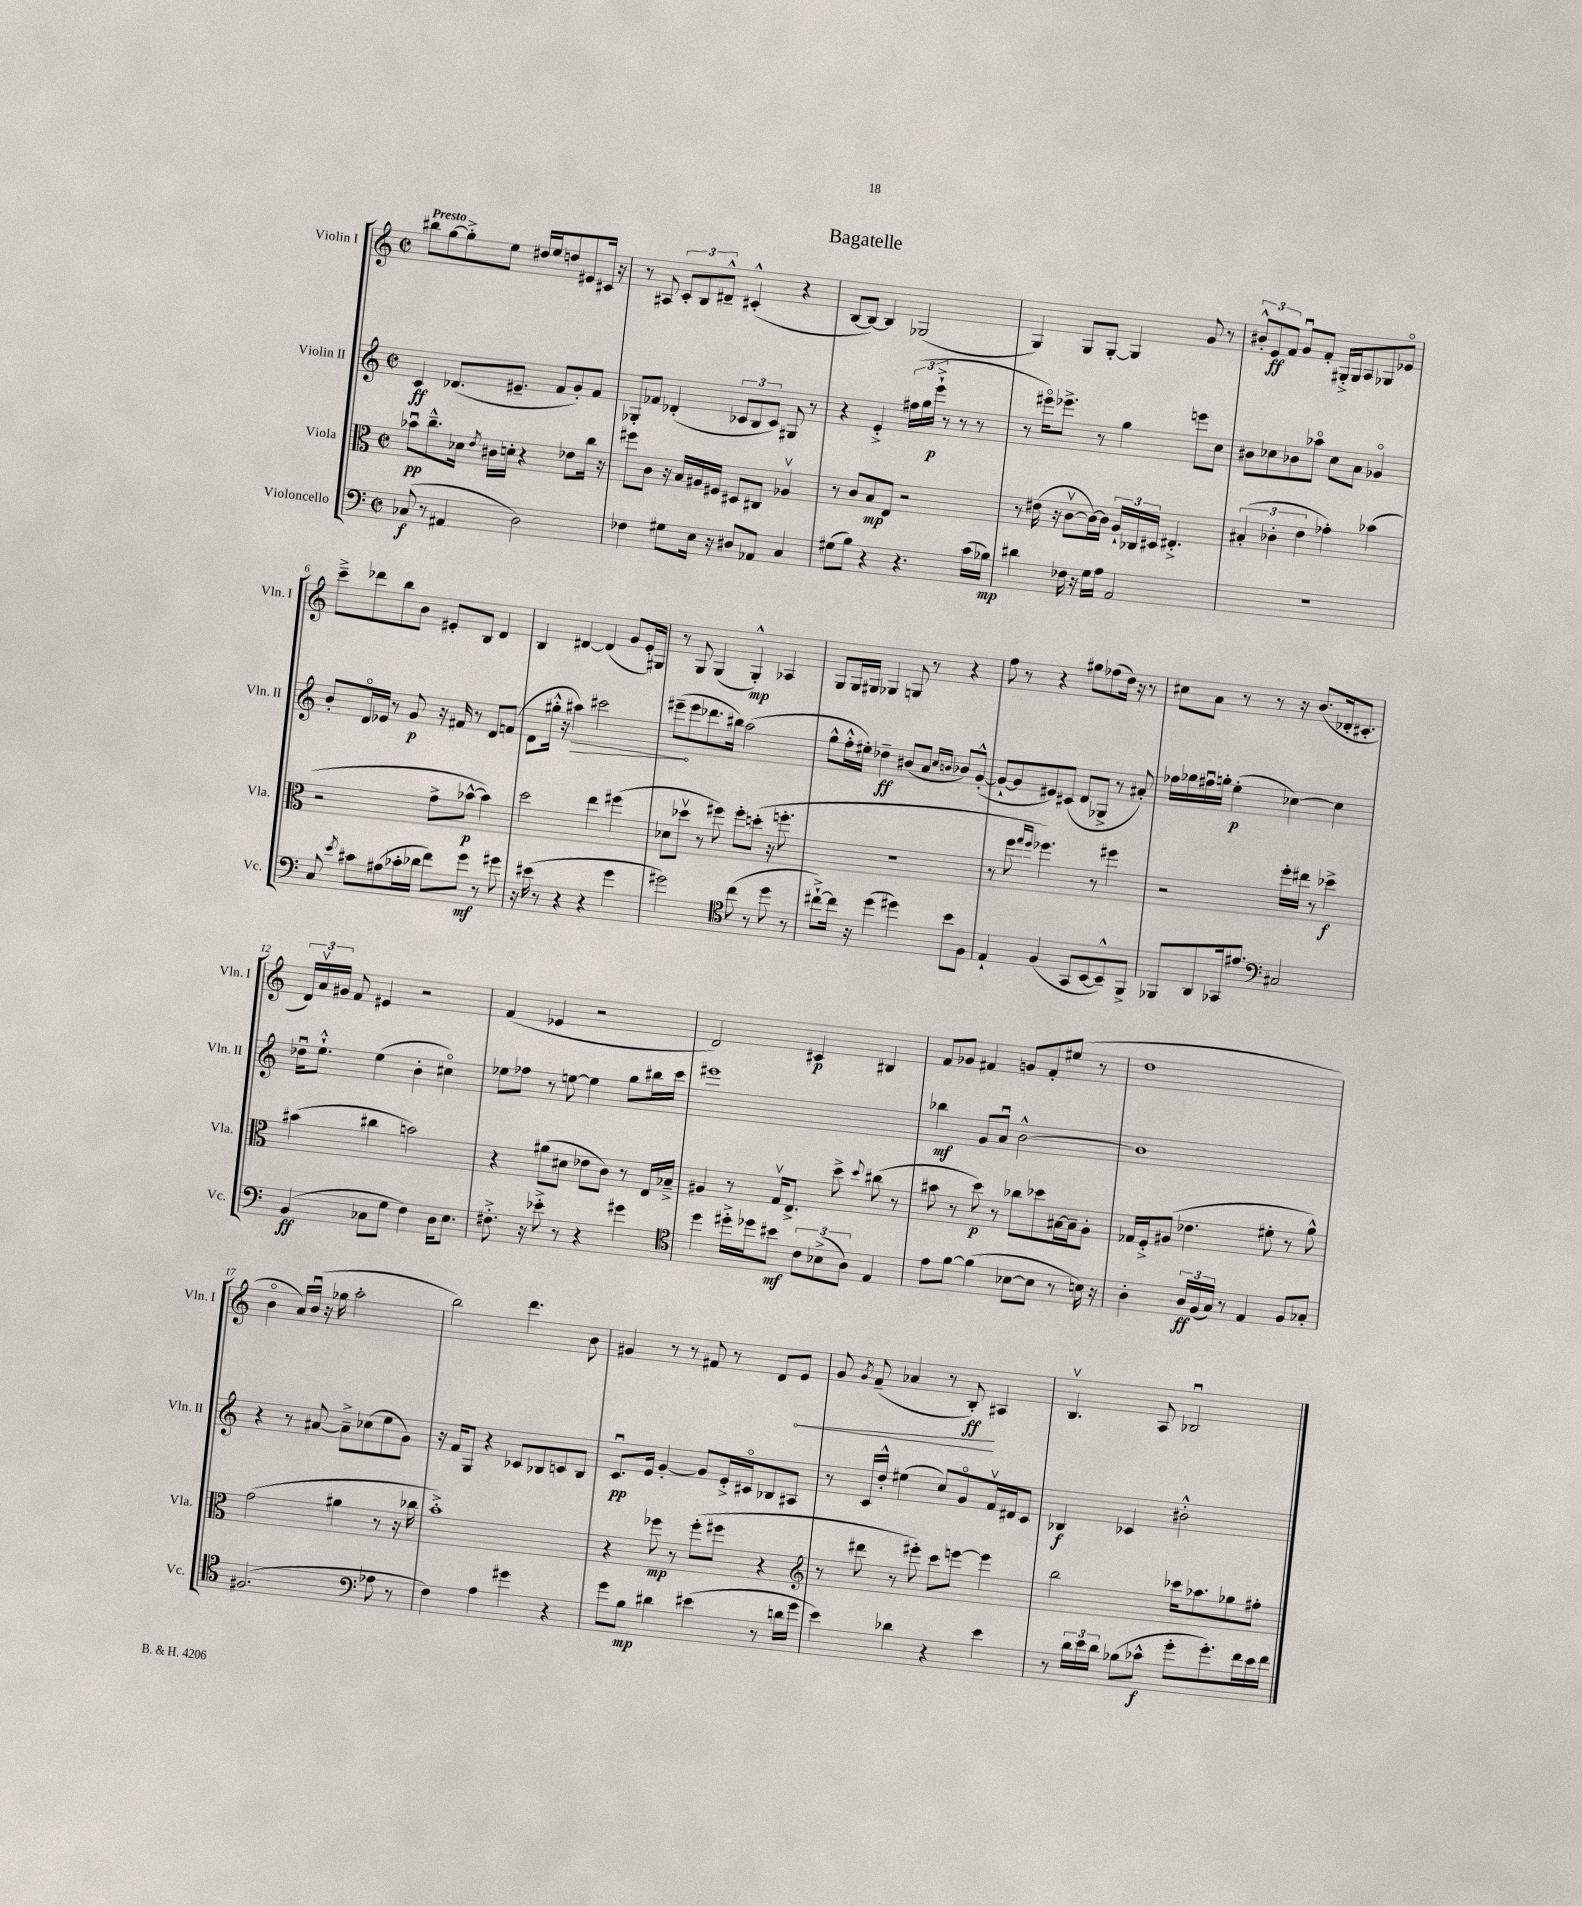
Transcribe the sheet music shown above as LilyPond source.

\header { title = "Bagatelle" }
<<
\new StaffGroup <<
\new Staff = "s0" \with { instrumentName = "Violin I" shortInstrumentName = "Vln. I" } {
    \clef treble \key c \major \defaultTimeSignature \time 2/2 \tempo "Presto"
    \autoBeamOff bis''8[ g''8~ g''8-.-> e''8] dis''16[ e''16 d''8 eis'8 cis'16] r16 |
    r8 ais8 \tuplet 3/2 { c'8[-. b8 dis'8]---^ } cis'4-.-^( r4 |
    b8[~ b8]~) b4 ges2( |
    g4) g8[ g8]~-. g4 g'8 r8 |
    \tuplet 3/2 { bis'8[-.-^ e'8\ff f'8] } g'8[\downbow f'8]-. gis16[-.-> gis16 a8 ges8 ees'8]\flageolet |
    c'''8[---> des'''8 b''8 b'8] eis'8[-. b8] d'4 |
    b4 dis'4~ dis'4( g'8[ e'16-.) gis16] |
    r8 g8 g4( g4-.-^\mp) aes4 |
    g8[ g16 gis16] ges4 g8 r8 r4 |
    f''8 r8 r4 gis''8[ fes''8( d''16]) r16 r8 |
    cis''8[ a'8] r8 r8 r16 b'8.[( des'16-. cis'8.]-. |
    \tuplet 3/2 { d'16[) a'16\upbow gis'16] } f'8 eis'4 r2 |
    f'4( ees'4 r2 |
    d'2) cis'4\p bis4 |
    f'8[ ges'8] fis'4 g'8[ fis'8-. eis''8]( r8 |
    d''1 |
    b'4\flageolet a'16[) b'16]\downbow( r16 ges''16 a''2-. |
    b''2) d'''4. b'8 |
    gis'4 r8 r8 fis'8 r8 d'8[ \once \override Hairpin.circled-tip = ##t e'8]\< |
    g'8 \acciaccatura { g'8 } f'8--( aes'4 r8 b8-.\ff\!) ais4 |
    b4.\upbow a8 bes2\downbow \bar "|." |
}
\new Staff = "s1" \with { instrumentName = "Violin II" shortInstrumentName = "Vln. II" } {
    \clef treble \key c \major \defaultTimeSignature \time 2/2
    \autoBeamOff c'4\ff des'8.[( eis'8.]-- f'8[ g'8-.) f'8] |
    ges8[-. fes'8] des'4-.( \tuplet 3/2 { ces'8[ b8 ces'8]) } gis8 r8 |
    r4 e'4-.-> \tuplet 3/2 { fis''16[( g''16 e'''16]-!->\p } r8 r8 r8 |
    r8 eis'''16[\flageolet) ees'''8.]-> r8 g''4 e'''8[ c''8] |
    bis'8[ ces''8 bes'8 aes''8]\flageolet ces''8[ a'8] ges'4\flageolet |
    b'8[-. d'16\flageolet ees'16] r8 g'8\p r16 fis'16 r8 d'8[ f'8]( |
    d'8[ gis''16]-.-^ r16 \once \override Hairpin.circled-tip = ##t ais''4\>) cis'''2 |
    eis'''8[--\!( eis'''8 des'''8. bis''16]) a''2( |
    g''8[-^ f''16-.-^ eis''16]-.) des''4--\ff bis'8[( a'8] \grace { c''16[ b'16] } bes'8[) g'8]~-.-^( |
    g'8[~-! g'8 eis'8) cis'8]( d'8[ ges8]-> r8 ais'8-.) |
    fes''16[ ges''16 fis''16\downbow g''16]-. e''4-.\p( ces''4~) ces''4 |
    des''16[\downbow e''8.]-!-^ e''4( b'4-. cis''4\flageolet) |
    ees''8[ fes''8] r8 e''8~ e''4 g''8[ bis''16 c'''16] |
    eis'''1 |
    bes''4\mf g'8[ a'8]\downbow b'2~-^ |
    b'1 |
    r4 r8 ais'8~ ais'8[---> ces''8( e''8 g'8]) |
    r16 f'16[ g8] r4 ces'8[ bes8 c'8 bes8] |
    c'8.[\downbow\pp e'16] g'4~-. g'8[ e'16-.-> cis'16\flageolet bes8 ais8] |
    r8 c'16[ d''16]-.-^ eis''4( c''8[) g'8\flageolet f'16\upbow dis'16 c'8] |
    bes4\f ces'4 bis'2-.-^ \bar "|." |
}
\new Staff = "s2" \with { instrumentName = "Viola" shortInstrumentName = "Vla." } {
    \clef alto \key c \major \defaultTimeSignature \time 2/2
    \autoBeamOff bes'8[\downbow\pp c''8.---^ des'16] \acciaccatura { e'8 } cis'16[ d'16]-. r4 ees'8[ c''16] r16 |
    fis''8[ c'8] r16 b16[ ais16 fis16] dis8[ cis8] aes4\upbow |
    r8 c'8[ b8\mp e8] r2 |
    r8 eis'16( r16 c'8[~\upbow c'16~) c'16] \tuplet 3/2 { a16[-! ces16 dis16] } eis4.-.-> |
    \tuplet 3/2 { bis4-.( ces'4-. e'4 } ges'4-.) bes'4( |
    r2 g'8[-> bes'8]~-^\p bes'4) |
    d''2 e''4 fis''4( |
    des'8[ des''8]\upbow r8 fis''8) fis''8[-. d''8]-.( r16 f''8.-. |
    R1 |
    r8 f''8 \grace { g''16[ f''16] } fes''4.) r8 fis''4 |
    r2 f''16[-. eis''16] r8 des''4->\f |
    bis'4( cis''4 b'2) |
    r4 ais'8[( dis'8] ees'8[ c'8]) r8 e16[ bes16]---> |
    ais4 r8 g16[\upbow e8.]-> d''8-> \appoggiatura { d''8 } cis''8( r8 |
    bis'8 r8 d''8\p) r8 ces''8[ des''8 bis16~ bis16-- a8]-. |
    ges16[ f16-.-> ais8]( ees'4. fis'8-. r8 a'8-^) |
    g'2( ais'4 r8 r16 ces''16 |
    b'1-.->) |
    r4 fes''8\mp r8 fes''8[-.( fis''8] r4 |
    \clef treble r8 dis'''8 r8 eis'''8-.) c'''8[ e'''8]~ e'''4 |
    b''2 ces'''16[ aes''8. ges''8 fis''8]-. \bar "|." |
}
\new Staff = "s3" \with { instrumentName = "Violoncello" shortInstrumentName = "Vc." } {
    \clef bass \key c \major \defaultTimeSignature \time 2/2
    \autoBeamOff ces8\f( r8 ais,4 d2) |
    fes4 gis8[ e16] r16 dis8[ aes,8] c4 |
    gis8[( b8]) r4 r4. c'16[( bes16]\mp) |
    dis'4 fes16 r16 g16[ a16] a,2 |
    r1 |
    c8 \acciaccatura { e'8 } cis'8[ ais8( ces'16-. des'16] f'8[) g'8]\mf r8 gis'8 |
    r16 eis'16( r8 r4 r4 g'4 |
    gis'2) \clef tenor c''8( r8 d''8 r8 |
    cis''8[~-!->) cis''16] r16 d''4( dis''4) b'8[ f8] |
    e4-! f4( g,8[ b,8~ b,8---^) f,8]-> |
    fes,8[ a,8 ges,16 eis'8.] \clef bass cis2 |
    b,4\ff( ces8[ g8] f4) d16[ e8.] |
    fis8.-.-> r16 ees'8-.-> r8 r4 gis'4 |
    \clef tenor d''4 dis''16[-.-> des''16 bis'8]\mf \tuplet 3/2 { c'8[ bes8->( a8]) } e4 |
    e'8[ f'8]~ f'4( bes8[~ bes8] r8 b16) r16 |
    a4-. \tuplet 3/2 { a16[\ff f16( g16]) } r8 e4 f8[ ges8]-. |
    fis2.( \clef bass aes8 r8 |
    f4) a4 gis'4 r4 |
    g'8[ b8]\mp dis'4 eis'4( r8 d'16[ g'16] |
    e'4) des'4 r4 e'4 |
    r8 \tuplet 3/2 { d'16[ e'16 d'16] } bes8[( ces'8]-^\f g'8[-. g'8.-.) f'16 e'16 f'16] \bar "|." |
}
>>
>>
